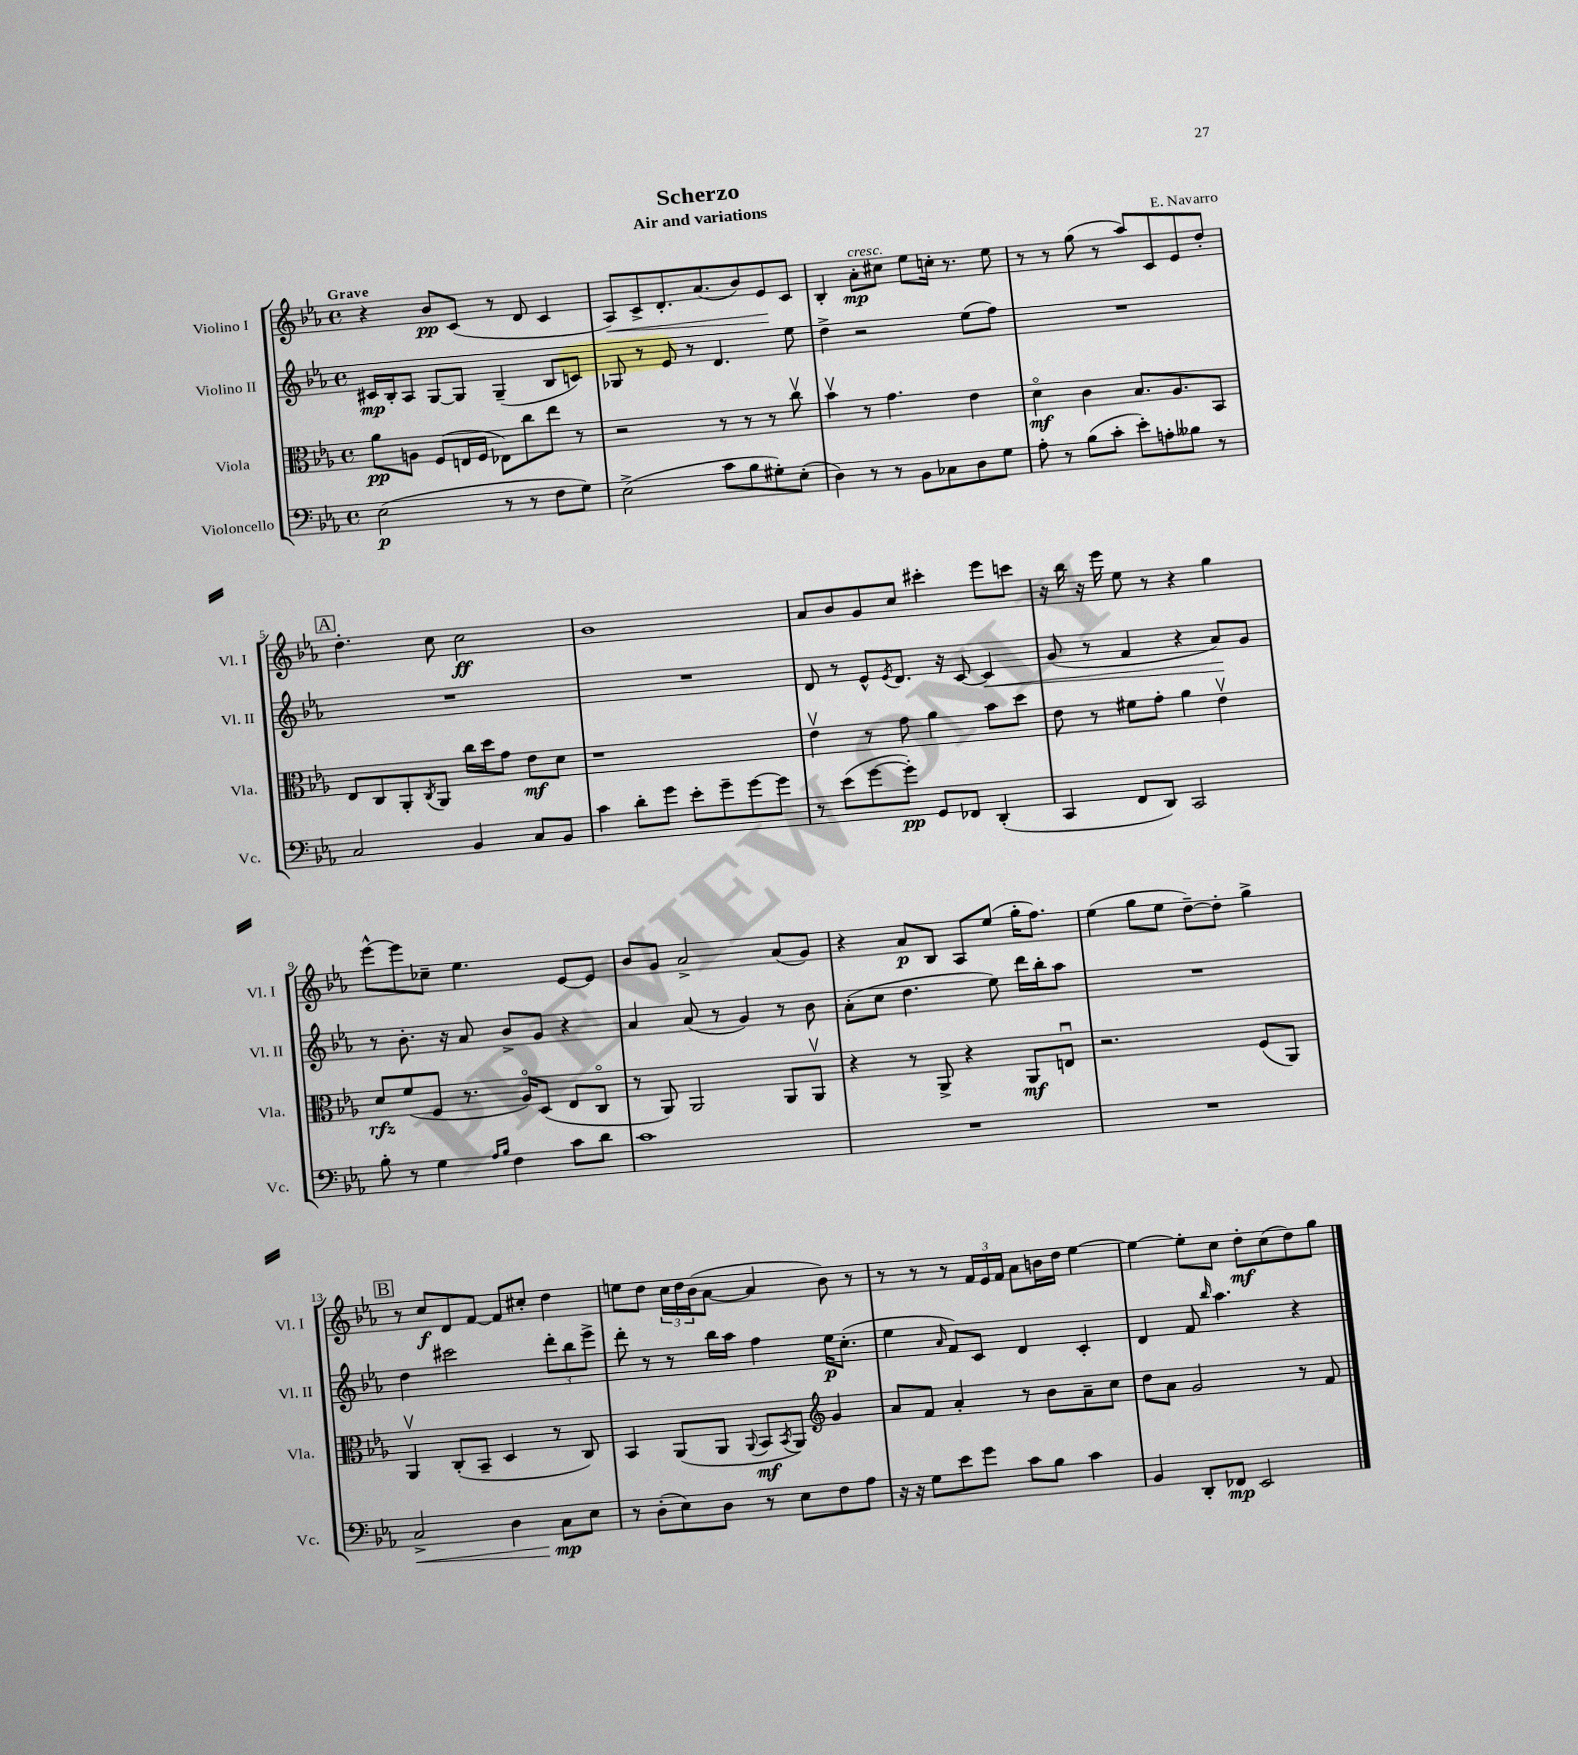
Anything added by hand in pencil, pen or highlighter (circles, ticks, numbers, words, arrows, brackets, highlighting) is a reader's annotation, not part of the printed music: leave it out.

**kern	**dynam	**kern	**dynam	**kern	**dynam	**kern	**dynam
*part4	*part4	*part3	*part3	*part2	*part2	*part1	*part1
*staff4	*staff4	*staff3	*staff3	*staff2	*staff2	*staff1	*staff1
*I"Violoncello	*	*I"Viola	*	*I"Violino II	*	*I"Violino I	*
*I'Vc.	*	*I'Vla.	*	*I'Vl. II	*	*I'Vl. I	*
*clefF4	*	*clefC3	*	*clefG2	*	*clefG2	*
*k[b-e-a-]	*	*k[b-e-a-]	*	*k[b-e-a-]	*	*k[b-e-a-]	*
*M4/4	*	*M4/4	*	*M4/4	*	*M4/4	*
*met(c)	*	*met(c)	*	*met(c)	*	*met(c)	*
=1	=1	=1	=1	=1	=1	=1	=1
!	!	!	!	!	!	!LO:TX:a:B:t=Grave	!
(2E-\	p	8a-\L	pp	16c#X/LL	mp	4r	.
.	.	.	.	16B-'/J	.	.	.
.	.	8An\J	.	8A-/J	.	.	.
.	.	(8F/L	.	[8G/L	.	8b-/L	pp
.	.	16En/L	.	8G/J]	.	(8c/J	.
.	.	16F/JJ	.	.	.	.	.
8r	.	8E-X\L)	.	(4G~/	.	8r	.
8r	.	8cc\	.	.	.	8d/	.
8F\L	.	8ee-\J	.	8B-/L	.	4c/	.
8G\J)	.	8r	.	8cn/J)	.	.	.
=2	=2	=2	=2	=2	=2	=2	=2
!	!	!	!	!	!	!	!LO:HP:b
(2E-^\	.	2r	.	8G-X/	.	8A-/L)	<
.	.	.	.	8r	.	8c^/	.
.	.	.	.	8e-/	.	8.d'/	.
.	.	.	.	8r	.	.	.
.	.	.	.	.	.	(8.a-/	.
8c\L	.	8r	.	4.d/	.	.	.
8B-\	.	8r	.	.	.	8b-/)	.
8G#X'\)	.	8r	.	.	.	8e-/	.
(8E-'\J	.	8ccv\	.	8ee-\	.	8c/J	[
=3	=3	=3	=3	=3	=3	=3	=3
4D\)	.	4b-v\	.	4dd^\	.	4B-'/	.
!	!	!	!	!	!	!LO:TX:a:i:t=cresc.	!
8r	.	8r	.	2r	.	8a-'\L	mp
8r	.	4.g\	.	.	.	8cc#X\J	.
8BB-\L	.	.	.	.	.	8ee-\L	.
8C-X\	.	.	.	.	.	16ccn'\Jk	.
.	.	.	.	.	.	8.r	.
8D\	.	4e-\	.	(8ee-\L	.	.	.
8G\J	.	.	.	8ff\J)	.	8ee-\	.
=4	=4	=4	=4	=4	=4	=4	=4
8A-'\	.	4d\	mf	1r	.	8r	.
8r	.	.	.	.	.	8r	.
(8B-\L	.	4c\	.	.	.	(8gg\	.
8c'\J	.	.	.	.	.	8r	.
8e-'\L)	.	8.B-/L	.	.	.	8aa-/L)	.
8An'\	.	.	.	.	.	8c/	.
.	.	8.A-/	.	.	.	.	.
8B--X\J	.	.	.	.	.	8e-/	.
8r	.	8BB-/J	.	.	.	8dd'/J	.
!!LO:LB:g=z
!!LO:REH:place=s1:t=A
=5	=5	=5	=5	=5	=5	=5	=5
2C/	.	8E-/L	.	1r	.	4.dd'\	.
.	.	8C/	.	.	.	.	.
.	.	8AA-'/	.	.	.	.	.
.	.	8qC/	.	.	.	.	.
.	.	8AA-/J	.	.	.	8cc\	.
4BB-/	.	16cc\LL	.	.	.	2cc\	ff
.	.	16dd\J	.	.	.	.	.
.	.	8g\J	.	.	.	.	.
8C/L	.	8e-\L	mf	.	.	.	.
8BB-/J	.	8d\J	.	.	.	.	.
=6	=6	=6	=6	=6	=6	=6	=6
4c\	.	1r	.	1r	.	1b-	.
8d'\L	.	.	.	.	.	.	.
8g\J	.	.	.	.	.	.	.
8e-'\L	.	.	.	.	.	.	.
8g~\	.	.	.	.	.	.	.
[8g\	.	.	.	.	.	.	.
8g\J]	.	.	.	.	.	.	.
=7	=7	=7	=7	=7	=7	=7	=7
8r	.	4e-v\	.	8d/	.	8a-/L	.
(8e-\L	.	.	.	8r	.	8b-/	.
[8g\	.	8r	.	8e-^^/L	.	8g/	.
.	.	.	.	8qe-/	.	.	.
8g'\J])	pp	8g\	.	8.d/J	.	8cc/J	.
8GG/L	.	4a-\	.	.	.	4ccc#X'\	.
.	.	.	.	16r	.	.	.
8FF-X/J	.	.	.	[8c/	.	.	.
!	!	!	!	!	!LO:HP:b	!	!
(4DD'/	.	8b-\L	.	4c/]	<	8eee-\L	.
.	.	8dd\J	.	.	.	8cccn\J	.
=8	=8	=8	=8	=8	=8	=8	=8
4CC/	.	8e-\	.	(8g/	.	16r	.
.	.	.	.	.	.	16bb-\	.
.	.	8r	.	8r	.	16r	.
.	.	.	.	.	.	16eee-\	.
8FF/L	.	8f#X\L	.	4f/	.	8ee-\	.
8DD/J)	.	8g'\J	.	.	.	8r	.
2CC/	.	4a-\	.	4r	.	4r	.
.	.	4e-v\	.	8a-/L)	.	4gg\	.
.	.	.	.	8g/J	[	.	.
!!LO:LB:g=z
=9	=9	=9	=9	=9	=9	=9	=9
8B-'\	.	8d/L	rfz	8r	.	[8eee-^^\L	.
8r	.	(8f/	.	8.b-'\	.	8eee-\]	.
4G\	.	8F/J	.	.	.	8cc-X~\J	.
.	.	.	.	16r	.	.	.
.	.	8.r	.	8a-/	.	4.ee-\	.
16qqA-/LL	.	.	.	.	.	.	.
16qqB-/JJ	.	.	.	.	.	.	.
4F\	.	.	.	8b-^/L	.	.	.
.	.	16A-/KL)	.	.	.	.	.
.	.	(8D/J	.	8g/J	.	.	.
8c\L	.	8E-/L	.	4r	.	[8e-/L	.
8d\J	.	8C/J	.	.	.	8e-/J]	.
=10	=10	=10	=10	=10	=10	=10	=10
1c	.	8r	.	4a-/	.	8b-/L	.
.	.	8AA-/)	.	.	.	8g/J	.
.	.	2AA-/	.	(8a-/	.	2a-^/	.
.	.	.	.	8r	.	.	.
.	.	.	.	4g/)	.	.	.
.	.	8AA-/L	.	8r	.	(8a-/L	.
.	.	8AA-v/J	.	8b-\	.	8g/J)	.
=11	=11	=11	=11	=11	=11	=11	=11
1r	.	4r	.	(8a-'\L	.	4r	.
.	.	.	.	8cc\J	.	.	.
.	.	8r	.	4.dd\	.	8a-/L	p
.	.	8AA-^/	.	.	.	8B-/J	.
.	.	4r	.	.	.	8A-/L	.
.	.	.	.	8ee-\)	.	(8ee-/J	.
.	.	8AA-/L	mf	16ddd\LL	.	16gg'\KL	.
.	.	.	.	16bb-'\J	.	8.ff\J)	.
.	.	8Enu/J	.	8aa-\J	.	.	.
=12	=12	=12	=12	=12	=12	=12	=12
1r	.	2.r	.	1r	.	(4ee-\	.
.	.	.	.	.	.	8gg\L	.
.	.	.	.	.	.	8ee-\J	.
.	.	.	.	.	.	[8dd~\L)	.
.	.	.	.	.	.	8dd'\J]	.
.	.	(8F/L	.	.	.	4gg^\	.
.	.	8AA-/J)	.	.	.	.	.
!!LO:LB:g=z
!!LO:REH:place=s1:t=B
=13	=13	=13	=13	=13	=13	=13	=13
!	!LO:HP:b	!	!	!	!	!	!
2C^/	<	4AA-v/	.	4dd\	.	8r	.
.	.	.	.	.	.	8cc/L	f
.	.	(8C'/L	.	2ccc#X\	.	8d/	.
.	.	8BB-~/J	.	.	.	[8f/J	.
4D\	.	4D/	.	.	.	8f/L]	.
.	.	.	.	.	.	8cc#X'/J	.
8C\L	mp	8r	.	12ddd'\L	.	4dd\	.
.	.	.	.	12bb-\	.	.	.
8E-\J	[	8C/)	.	.	.	.	.
.	.	.	.	12eee-^\J	.	.	.
=14	=14	=14	=14	=14	=14	=14	=14
8r	.	4BB-/	.	8ddd'\	.	8een\L	.
(8D'\L	.	.	.	8r	.	8dd\J	.
8E-\)	.	(8AA-/L	.	8r	.	24cc\LL	.
.	.	.	.	.	.	24dd\	.
.	.	.	.	.	.	(24b-\J	.
8D\J	.	8AA-/J	.	16bb-\LL	.	[8a-\J	.
.	.	.	.	16aa-\JJ	.	.	.
.	.	8qqAA-/	.	.	.	.	.
8r	.	8BB-/L	mf	4ff\	.	4a-/]	.
.	.	8qBB-/	.	.	.	.	.
8E-\L	.	8AA-/J)	.	.	.	.	.
*	*	*clefG2	*	*	*	*	*
8F\	.	4g/	.	16ee-\KL	p	8b-\)	.
.	.	.	.	(8.cc'\J	.	.	.
8A-\J	.	.	.	.	.	8r	.
=15	=15	=15	=15	=15	=15	=15	=15
16r	.	8a-/L	.	4ee-\	.	8r	.
16r	.	.	.	.	.	.	.
8G\L	.	8f/J	.	.	.	8r	.
.	.	.	.	16qqa-/	.	.	.
8e-\	.	4a-'/	.	8f/L)	.	8r	.
8g\J	.	.	.	8c/J	.	24f/LL	.
.	.	.	.	.	.	24e-/	.
.	.	.	.	.	.	24f/JJ	.
8c\L	.	8r	.	4d/	.	8a-\L	.
8B-\J	.	8b-\L	.	.	.	16bn\L	.
.	.	.	.	.	.	16dd\JJ	.
4c\	.	8a-~\	.	4c'/	.	[4ee-\	.
.	.	8cc\J	.	.	.	.	.
=16	=16	=16	=16	=16	=16	=16	=16
4BB-/	.	8dd\L	.	4d/	.	4ee-\_	.
.	.	8a-\J	.	.	.	.	.
8DD'/L	.	2g/	.	8f/	.	8ee-'\L]	.
.	.	.	.	16qqbb-/	.	.	.
8FF-X/J	mp	.	.	4.aa-\	.	8cc\J	.
2EE-/	.	.	.	.	.	8dd'\L	mf
.	.	.	.	.	.	(8cc\	.
.	.	8r	.	4r	.	8dd\)	.
.	.	8f/	.	.	.	8gg\J	.
==	==	==	==	==	==	==	==
*-	*-	*-	*-	*-	*-	*-	*-
